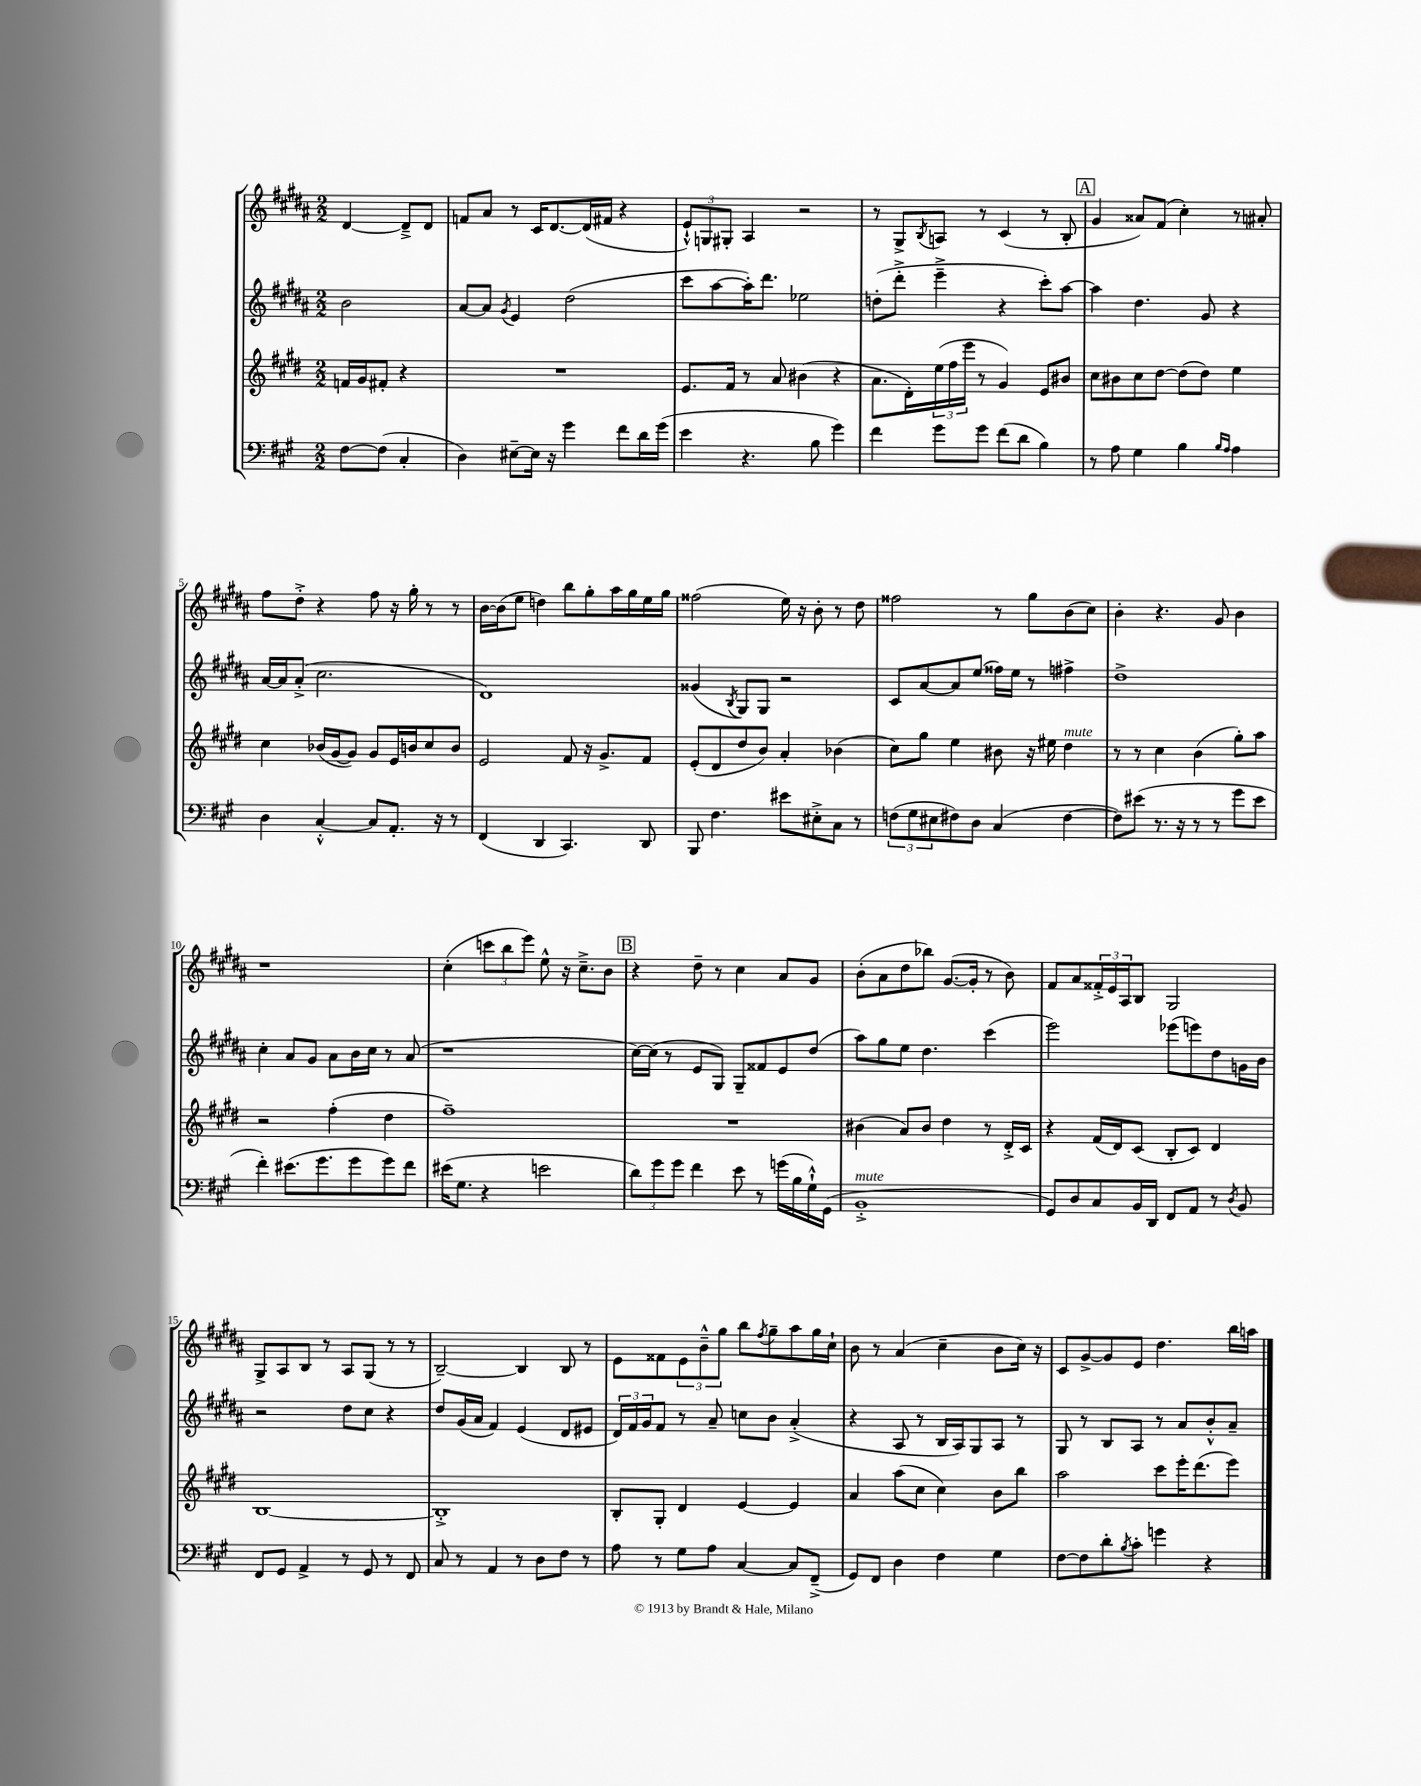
<<
\new StaffGroup <<
\new Staff = "s0" {
    \clef treble \key b \major \numericTimeSignature \time 2/2 \partial 2
    dis'4~ dis'8---> dis'8 |
    f'8 ais'8 r8 cis'16 dis'8.~ dis'16( fis'16 r4 |
    \tuplet 3/2 { e'8-!-^) g8 gis8-. } ais4 r2 |
    r8 gis8-> \acciaccatura { b8 } a8 r8 cis'4( r8 b8-. |
    \mark \markup { \box "A" } gis'4 aisis'8) fis'8( cis''4-.) r8 ais'8-. |
    fis''8 dis''8-.-> r4 fis''8 r16 gis''16-. r8 r8 |
    b'16~ b'16( e''8 d''4) b''8 gis''8-. ais''16 gis''16 e''16 gis''16 |
    fisis''2( e''16) r16 b'8-. r8 dis''8 |
    fisis''2 r8 gis''8 b'8( cis''8) |
    b'4-. r4. gis'8 b'4 |
    r1 |
    cis''4-.( \tuplet 3/2 { c'''8 b''8 e'''8) } e''8-^ r16 cis''8.---> b'8 |
    \mark \markup { \box "B" } r4 dis''8-- r8 cis''4 ais'8 gis'8 |
    b'8-.( ais'8 dis''8 bes''8) gis'8.~( gis'16-. r8 b'8) |
    fis'8 ais'8 \tuplet 3/2 { fisis'16-.-> e'16 ais16 } b8 gis2 |
    gis8-> ais8 b8 r8 ais8 gis8( r8 r8 |
    b2~--) b4 b8 r8 |
    e'8 fisis'8 \tuplet 3/2 { e'8 b'8---^ gis''8 } b''8 \acciaccatura { fis''8 } gis''8-- ais''8 gis''16 cis''16-! |
    b'8 r8 ais'4( cis''4-- b'8 cis''16) r16 |
    cis'8 gis'8~-> gis'8 e'8 dis''4. b''16 a''16 \bar "|." |
}
\new Staff = "s1" {
    \clef treble \key b \major \numericTimeSignature \time 2/2 \partial 2
    b'2 |
    ais'8~ ais'8 \acciaccatura { gis'8 } e'4 dis''2( |
    cis'''8 ais''8~ ais''16-.) dis'''8. ees''2 |
    d''8-.( dis'''8-.-> e'''4---> r4 cis'''8-.) ais''8~ |
    \mark \markup { \box "A" } ais''4 dis''4. gis'8 r4 |
    ais'16~ ais'16 ais'8-.->( cis''2. |
    dis'1) |
    gisis'4( \acciaccatura { b8 } gis8) gis8 r2 |
    cis'8 ais'8~ ais'8 e''8( fisis''16) e''16 r8 fis''4-> |
    dis''1-> |
    cis''4-. ais'8 gis'8 ais'8 b'16 cis''16 r8 ais'8( |
    r1 |
    \mark \markup { \box "B" } cis''16~) cis''16( r8 e'8 gis8) gis8-- fisis'8 e'8 dis''8( |
    ais''8) gis''8 e''8 dis''4. cis'''4( |
    e'''2) ees'''8( e'''8) dis''8 g'16 b'16 |
    r2 dis''8 cis''8 r4 |
    dis''8 gis'16( ais'16 fis'4) e'4( dis'8 eis'8 |
    \tuplet 3/2 { dis'16) fis'16 gis'16 } fis'8 r8 ais'8-- c''8 b'8 ais'4-.->( |
    r4 ais8 r8 b16 ais16) gis8 ais8 r8 |
    gis8 r8 b8 ais8 r8 ais'8 b'8-.-^ ais'8-- \bar "|." |
}
\new Staff = "s2" {
    \clef treble \key e \major \numericTimeSignature \time 2/2 \partial 2
    f'16 gis'16 fis'8-. r4 |
    R1 |
    e'8. fis'16 r8 a'8 bis'4( r4 |
    a'8. dis'16-.) \tuplet 3/2 { e''16( fis''16 e'''16 } r8 gis'4) e'8 bis'8 |
    \mark \markup { \box "A" } cis''8 bis'8 cis''8 dis''8~ dis''8( dis''8) e''4 |
    cis''4 bes'16( gis'16~ gis'8) gis'8 e'16 b'16 cis''8 b'8 |
    e'2 fis'8 r16 gis'8.-> fis'8 |
    e'8-.( dis'8 dis''8 b'8) a'4-. bes'4( |
    cis''8) gis''8 e''4 bis'8 r16 eis''16 dis''4^\markup { \italic "mute" } |
    r8 r8 cis''4 b'4( gis''8-.) a''8 |
    r2 fis''4-.( dis''4 |
    fis''1--) |
    \mark \markup { \box "B" } R1 |
    bis'4( a'8) bis'8 dis''4 r8 dis'16-.-> cis'16 |
    r4 fis'16( dis'16) cis'8( b8-. cis'8) dis'4 |
    b1~ |
    b1-.-> |
    b8-. gis8-. dis'4 e'4~ e'4 |
    a'4 a''8( cis''8 cis''4) b'8 b''8 |
    a''2 cis'''8 e'''16-. dis'''8.( e'''8) \bar "|." |
}
\new Staff = "s3" {
    \clef bass \key a \major \numericTimeSignature \time 2/2 \partial 2
    fis8~ fis8( cis4-. |
    d4) eis8~-- eis16 r16 gis'4 fis'8 d'16 gis'16( |
    e'4 r4. b8 gis'4) |
    fis'4 gis'8 gis'8 fis'8( d'8 b4) |
    \mark \markup { \box "A" } r8 a8 gis4 b4 \grace { b16 a16 } a4 |
    d4 cis4~-.-^ cis8 a,8.-. r16 r8 |
    fis,4( d,4 cis,4.) d,8 |
    b,,8 fis4. eis'8 eis8-.-> cis8 r8 |
    \tuplet 3/2 { f8( gis8 eis8 } fis8) d8 cis4( fis4~ |
    fis8) eis'8( r8. r16 r8 r8 gis'8 eis'8 |
    fis'4-.) eis'8.( gis'8. gis'8 gis'8) fis'8 |
    eis'16( gis8. r4 e'2 |
    \mark \markup { \box "B" } \tuplet 3/2 { d'8) gis'8 gis'8 } fis'4 e'8 r8 g'16( b16 gis16-!-^) gis,16( |
    b,1-.->^\markup { \italic "mute" } |
    gis,8) d8 cis8 b,16 d,16 fis,8 a,8 r8 \acciaccatura { d8 } b,8 |
    fis,8 gis,8 a,4-> r8 gis,8 r8 fis,8 |
    cis8 r8 a,4 r8 d8 fis8 r8 |
    a8 r8 gis8 a8 cis4~ cis8 fis,8--->( |
    gis,8) fis,8 d4 fis4 gis4 |
    fis8~ fis8 d'8-. \acciaccatura { b8 } cis'8-. g'4 r4 \bar "|." |
}
>>
>>
